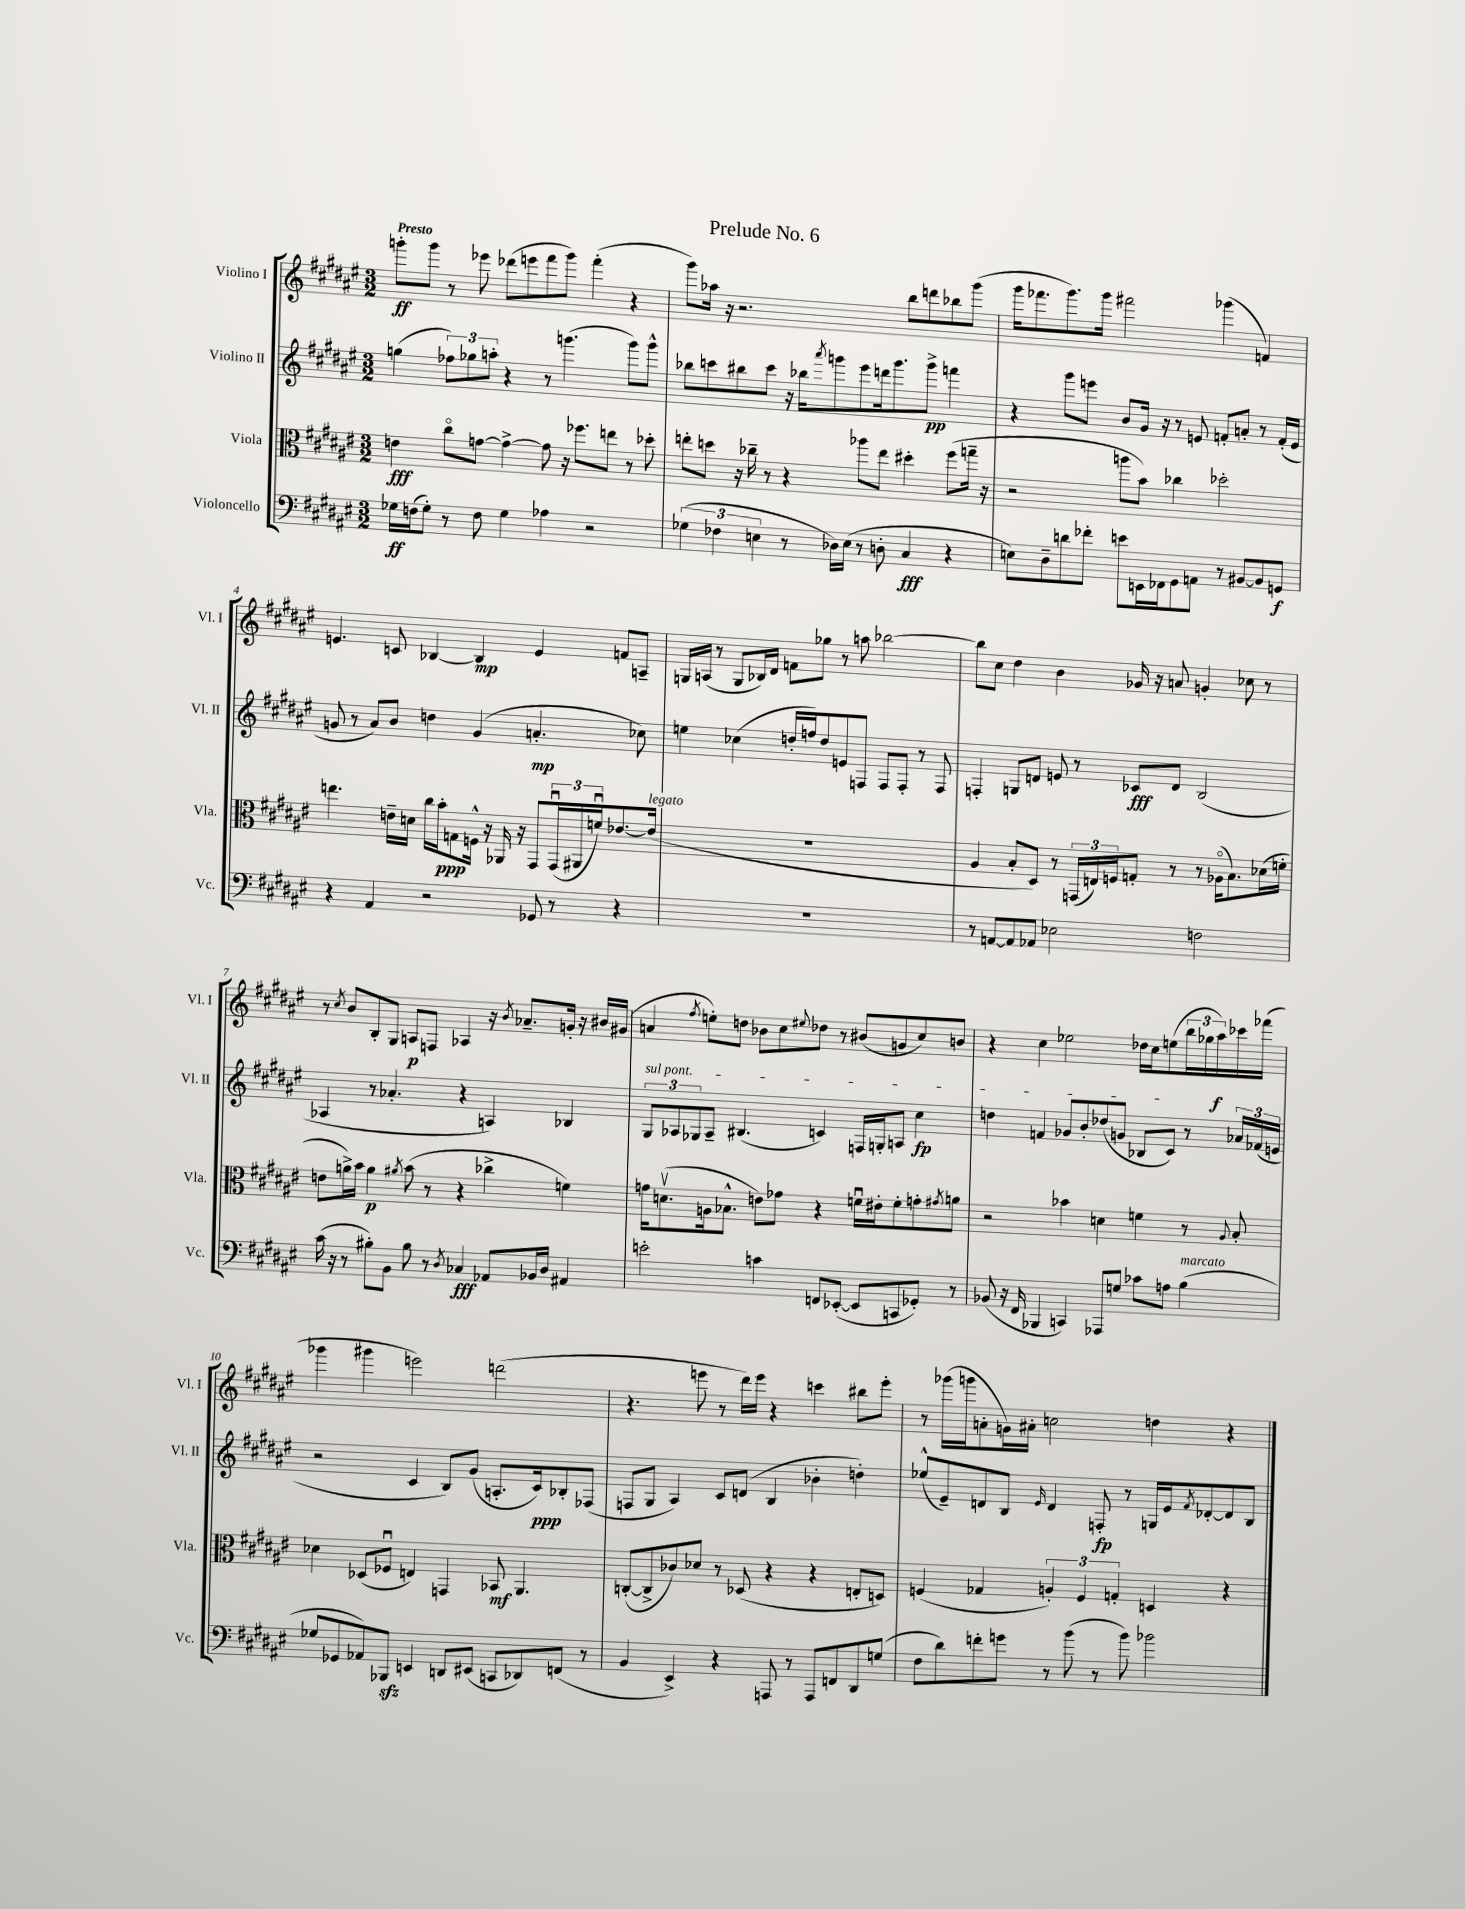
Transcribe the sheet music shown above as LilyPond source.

\header { title = "Prelude No. 6" }
<<
\new StaffGroup <<
\new Staff = "s0" \with { instrumentName = "Violino I" shortInstrumentName = "Vl. I" } {
    \clef treble \key fis \major \numericTimeSignature \time 3/2 \tempo "Presto"
    g'''8-.\ff g'''8 r8 ees'''8 des'''8( e'''8 fis'''8 g'''8) fis'''4-.( r4 |
    gis'''8) aes''16 r16 r2. b''8 d'''8 bes''8 gis'''8( |
    gis'''16 fes'''8. gis'''8.) gis'''16 fis'''2 ges'''4( f'4) |
    e'4. c'8 bes4~ bes4\mp e'4 f'8 a8-- |
    g16 a16( r8 g8 bes16) dis'16 f'8 ges''8 r8 a''8 bes''2~ |
    bes''8 cis''8 dis''4 b'4 ges'16 r16 a'8 g'4-. ces''8 r8 |
    r8 \acciaccatura { cis''8 } b'8 b8-. gis8 a8\p f8 aes4 r16 \acciaccatura { b'8 } aes'8.-- g'16-. r16 bis'16 gis'16( |
    a'4 \acciaccatura { fis''8 } e''8-.) d''8 bes'8 cis''8 \appoggiatura { eis''8 } des''8 r8 bis'8( g'8 cis''8) b'8 |
    r4 cis''4 ees''2 des''16 cis''16 e''8( \tuplet 3/2 { b''16 ges''16 ais''16\f) } ces'''16 fes'''16( |
    ges'''4 gis'''4 e'''2) d'''2( |
    r4. e'''8 r8 dis'''16) e'''16 r4 c'''4 bis''8 e'''8-. |
    r8 ges'''16( g'''16 a'8-. g'16) ais'16-. c''2 d''4 r4 \bar "|." |
}
\new Staff = "s1" \with { instrumentName = "Violino II" shortInstrumentName = "Vl. II" } {
    \clef treble \key fis \major \numericTimeSignature \time 3/2
    g''4( \tuplet 3/2 { fes''8) ges''8 a''8-. } r4 r8 g'''4.( g'''8) g'''8-^ |
    bes''8 c'''8 bis''8 c'''8 r16 bes''16 \acciaccatura { ais'''8 } g'''8 eis'''8 d'''16 g'''8. g'''8->\pp f'''4 |
    r4 gis'''8 e'''8 b'8 gis'16 r16 r8 e'8 f'8-. a'8-. r8 f'16-.( e'16 |
    g'8 r8 ais'8) b'8 d''4 g'4( a'4.-.\mp ces''8) |
    e''4 ces''4( d''16-. f''16) d''8 e'8 f8 f8 f8-. r8 f8 |
    f4-. g8 d'8 e'8 r8 ces'8\fff d'8 b2( |
    aes4 r8 aes'4.-. r4 a4) bes4 |
    \tuplet 3/2 { \once \override TextSpanner.bound-details.left.text = \markup { \italic "sul pont." } gis8\startTextSpan aes8 ges8 } aes8-- bis4.( c'4) f16 g16-. a8 cis''4\fp |
    d''4 f'4 ges'8 b'8-. des''8( g'8 bes8 cis'8\stopTextSpan) r8 \tuplet 3/2 { aes'16 fes'16( e'16 } |
    r2 cis'4 b8) gis'8( a8.-. cis'16\ppp) bes8-. fes8( |
    f8 gis8 ais4) cis'8 d'8( b4 bes'4-. d''4-.) |
    ees''8-^( eis'8--) d'8 b8 \grace { eis'16 } d'4 f8-.\fp r8 g16 eis'16 \acciaccatura { fis'8 } des'8~-. des'8 b8 \bar "|." |
}
\new Staff = "s2" \with { instrumentName = "Viola" shortInstrumentName = "Vla." } {
    \clef alto \key fis \major \numericTimeSignature \time 3/2
    e'4\fff cis''8\flageolet g'8~ g'4~-> g'8 r16 fes''8. e''8 r8 des''8-. |
    e''8-. d''8 r16 ces''16-- r8 r4 aes''8 e''8 dis''4-. fis''8( g''16-- r16 |
    r2 a''8 b'8) ces''4 des''2-. |
    e''4. e'16-- d'16 cis''16 b'16-.\ppp g8 f16-^ r16 aes,16 r16 gis,8 \tuplet 3/2 { gis,16\downbow( ais,16 f'16\downbow) } ees'8.~ ees'16^\markup { \italic "legato" }( |
    R1. |
    ais4 b8-. dis8) r8 \tuplet 3/2 { g,16( e16) f16 } g8-. r8 r8 aes16\flageolet( b8.) des'16( f'16-. |
    e'8 a'16->) b'16 a'4\p \acciaccatura { ais'8 } b'8( r8 r4 ces''4-> f'4) |
    g'16 d'8.\upbow( a16 bes8.-^ e'8) ges'8 r4 f'16\downbow eis'16-. f'8-. g'8-. \acciaccatura { gis'8 } a'8 |
    r2 bes'4 d'4 f'4 r8 \appoggiatura { ais8 } b8-. |
    des'4 des8( fes8\downbow e4) g,4 bes,8\mf ais,4. |
    c8~-.( c8-> ces'8) des'8 r8 des8( r4 r4 e8-. d8) |
    f4( ges4 \tuplet 3/2 { a4-.) f4 g4-. } d4 r4 \bar "|." |
}
\new Staff = "s3" \with { instrumentName = "Violoncello" shortInstrumentName = "Vc." } {
    \clef bass \key fis \major \numericTimeSignature \time 3/2
    ges16\ff f16( ges8-.) r8 f8 ges4 aes4 r2 |
    \tuplet 3/2 { ges4( fes4 e4 } r8 des16) e16( r8 d8-. cis4\fff r4 |
    e8) dis8-- d'8 fes'8-. e'8 e,16 fes,16 gis,8 a,8 r8 bis,8~ bis,8 g,8\f |
    r4 ais,4 r2 ges,8 r8 r4 |
    R1. |
    r8 a,8~ a,8 aes,8 ees2 f2 |
    cis'16( r16 r8 bis8-.) b,8 bis8 r8 \acciaccatura { dis8 } ces4\fff aes,8 bes,16 dis16 ais,4 |
    e'2-. c'4 f,8 ees,8~-.( ees,8 c,8 ges,8-.) r8 |
    bes,8( r16 fis,16 bes,,4 c,4) aes,,8 g8 ces'8 a8 b4^\markup { \italic "marcato" }( |
    ges8 ges,8 aes,8) bes,,8\sfz e,4 d,8 eis,8( c,8 des,8) f,8( r8 |
    b,4 eis,4->) r4 a,,8 r8 a,,8 f,8 dis,8 g8( |
    fis8 dis'8) f'8-. g'8 r8 b'8( r8 b'8) bes'2 \bar "|." |
}
>>
>>
